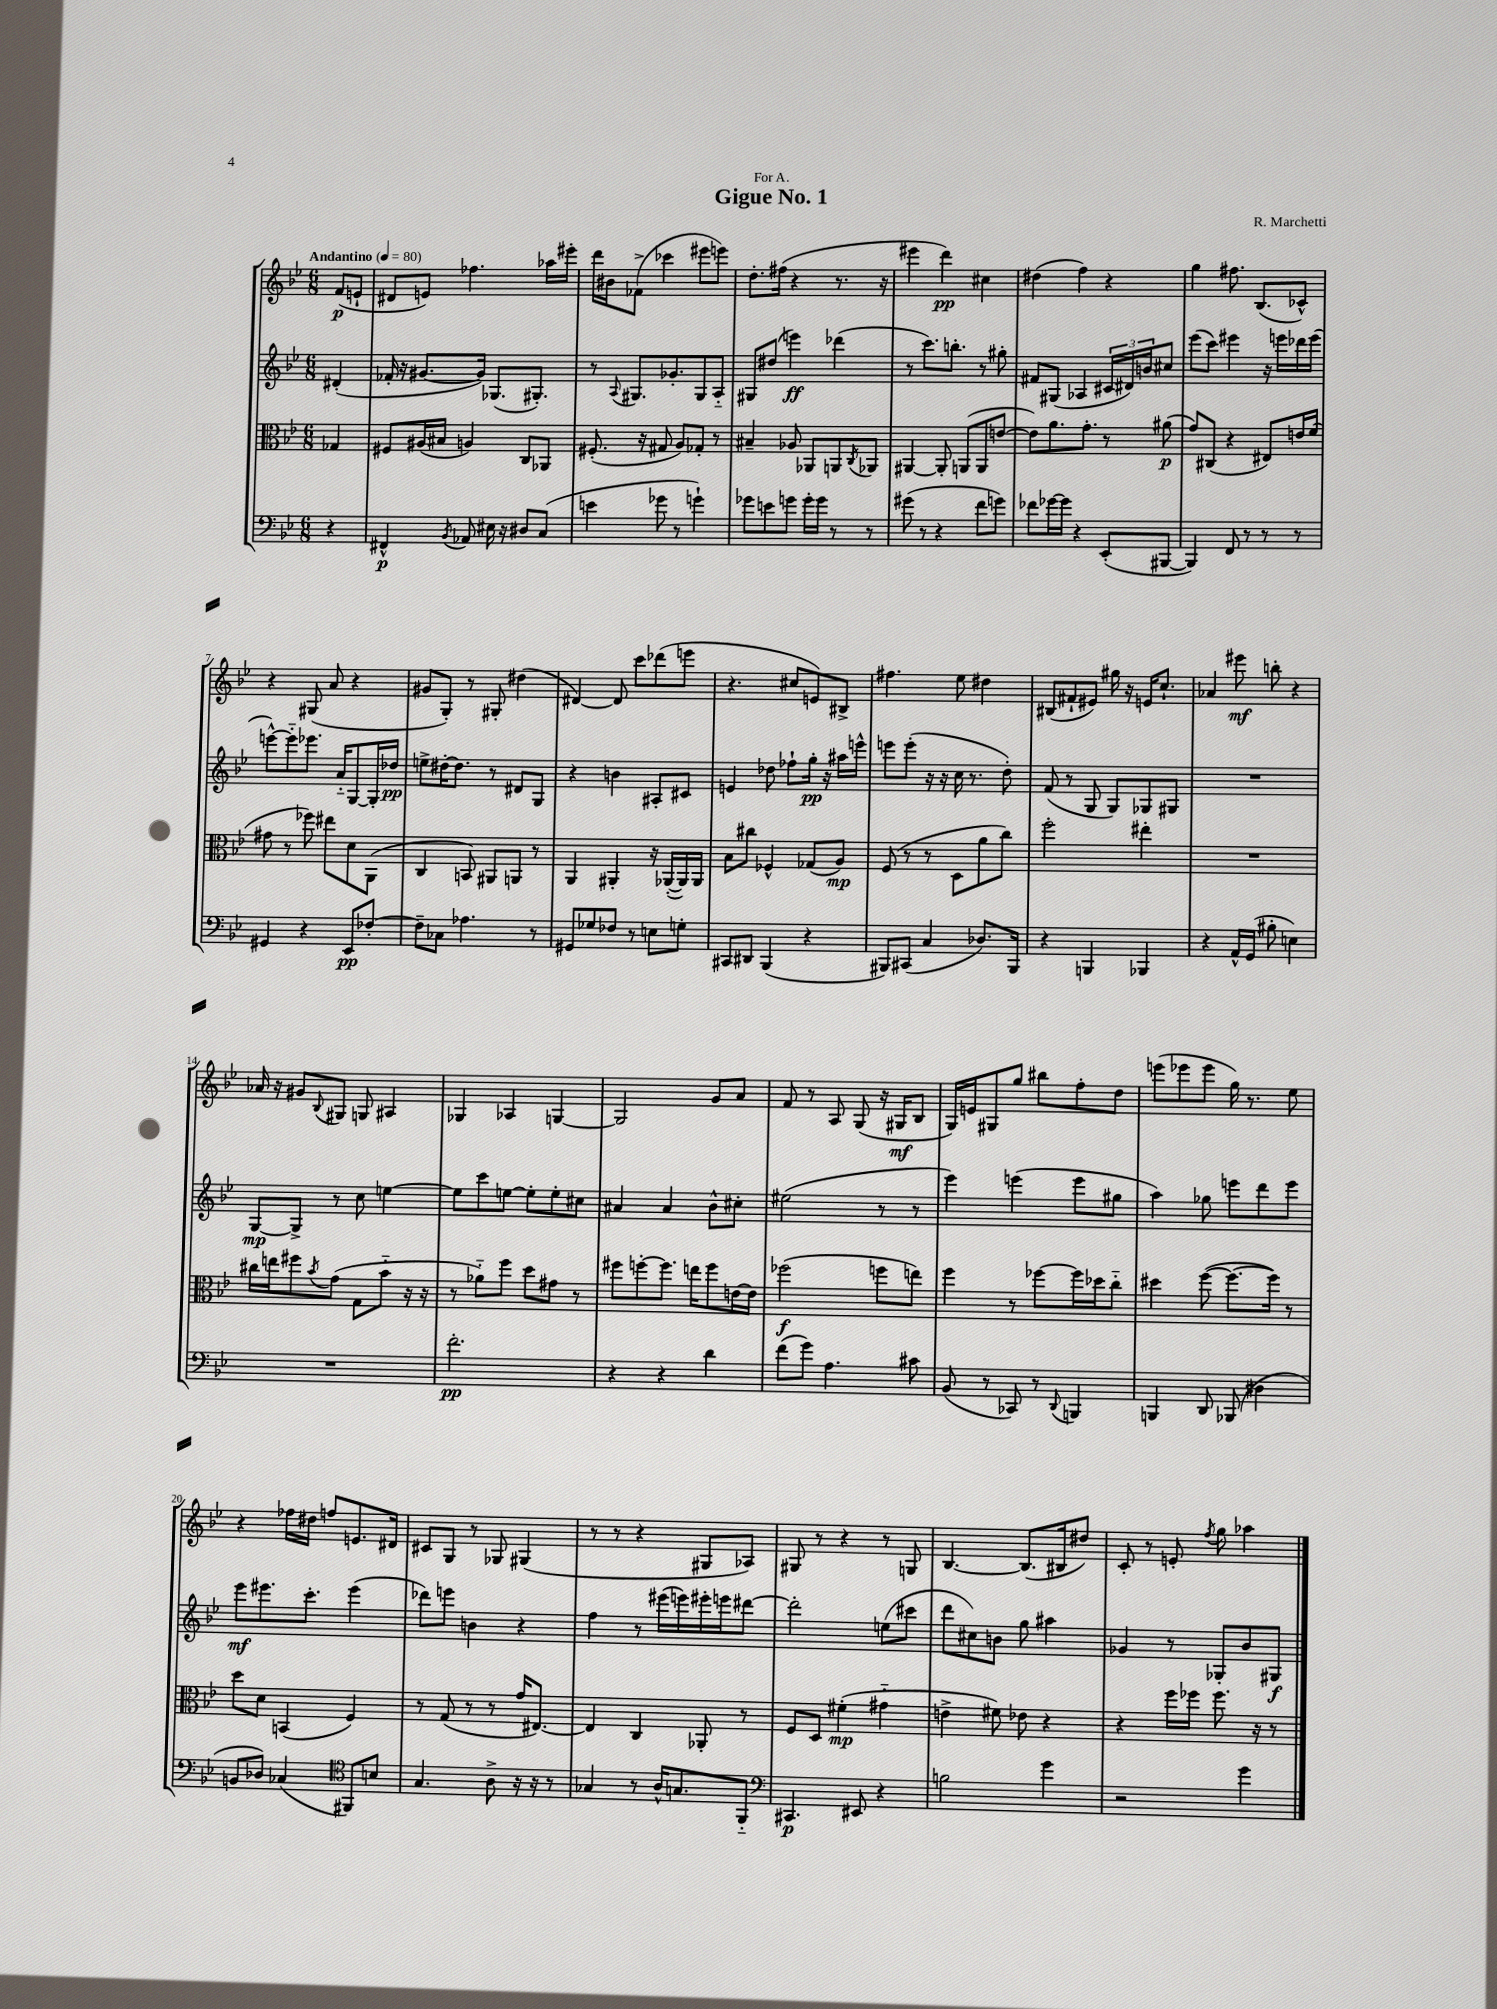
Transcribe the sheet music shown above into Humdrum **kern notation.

**kern	**dynam	**kern	**dynam	**kern	**dynam	**kern	**dynam
*part4	*part4	*part3	*part3	*part2	*part2	*part1	*part1
*staff4	*staff4	*staff3	*staff3	*staff2	*staff2	*staff1	*staff1
*clefF4	*	*clefC3	*	*clefG2	*	*clefG2	*
*k[b-e-]	*	*k[b-e-]	*	*k[b-e-]	*	*k[b-e-]	*
*M6/8	*	*M6/8	*	*M6/8	*	*M6/8	*
*MM80	*	*MM80	*	*MM80	*	*MM80	*
=	=	=	=	=	=	=	=
!	!	!	!	!	!	!LO:TX:a:B:t=Andantino	!
4r	.	4G-X/	.	(4d#X'/	.	(8f/L	p
.	.	.	.	.	.	8en`/J	.
=1	=1	=1	=1	=1	=1	=1	=1
4FF#X^^/	p	8F#X/L	.	16f-X'/	.	8d#X/L	.
.	.	.	.	16r	.	.	.
.	.	(16A#X/L	.	[8.g#X/L	.	8en/J)	.
.	.	16B#X/JJ	.	.	.	.	.
8qBB-/	.	.	.	.	.	.	.
8AA-X/	.	4An/)	.	.	.	4.ff-X\	.
.	.	.	.	16g#/Jk])	.	.	.
16E#X\	.	.	.	(8.G-X/L	.	.	.
16r	.	.	.	.	.	.	.
8D#X/L	.	8C/L	.	.	.	.	.
.	.	.	.	8.G#X'/J)	.	.	.
(8C/J	.	8AA-X/J	.	.	.	16aa-X\LL	.
.	.	.	.	.	.	16eee#X'\JJ	.
=2	=2	=2	=2	=2	=2	=2	=2
4en\	.	(8.F#X'/	.	8r	.	16ddd\LL	.
.	.	.	.	.	.	16b#X\J	.
.	.	.	.	8qqA/	.	.	.
.	.	.	.	8.G#X/L	.	(8f-X^\J	.
.	.	16r	.	.	.	.	.
8g-X\	.	8G#X/	.	.	.	4ccc-X\	.
.	.	.	.	8.g-X'/	.	.	.
8r	.	8A/L)	.	.	.	.	.
4gn`\)	.	8G-X'/J	.	8G#/	.	8eee#X\L	.
.	.	8r	.	8A/J	.	8eeen\J)	.
=3	=3	=3	=3	=3	=3	=3	=3
8g-X\L	.	4B#X~/	.	8G#X/L	.	8.dd'\L	.
8en\	.	.	.	(8dd#X/J	.	.	.
.	.	.	.	.	.	(16ff#X\Jk	.
8gn\J	.	8A-X/	.	4eeen\)	ff	4r	.
16g'\LL	.	8AA-X/L	.	.	.	.	.
16g\JJ	.	.	.	.	.	.	.
8r	.	8AAn/	.	(4ddd-X\	.	8.r	.
.	.	8qC/	.	.	.	.	.
8r	.	8AA-X/J	.	.	.	.	.
.	.	.	.	.	.	16r	.
=4	=4	=4	=4	=4	=4	=4	=4
(8g#X\	.	[4AA#X/	.	8r	.	4eee#X\	.
8r	.	.	.	8.ccc\L)	.	.	.
4r	.	8AA#'/]	.	.	.	4ddd\)	pp
.	.	.	.	8.bbn'\J	.	.	.
.	.	(8AAn/L	.	.	.	.	.
8f\L	.	8AA/	.	8r	.	4cc#X\	.
8gn\J)	.	[8en/J	.	8gg#X'\	.	.	.
=5	=5	=5	=5	=5	=5	=5	=5
8f-X\L	.	8e\L])	.	8f#X/L	.	(4dd#X\	.
[16g-X\L	.	8.a\	.	(8G#X/J	.	.	.
16g-\JJ]	.	.	.	.	.	.	.
4r	.	.	.	4A-X/	.	4ff\)	.
.	.	8.g'\J	.	.	.	.	.
(8EE-'/L	.	8r	.	24c#X/LL	.	4r	.
.	.	.	.	24d#X/)	.	.	.
.	.	.	.	24bn/J	.	.	.
[8BBB#X/J	.	(8a#X\	p	8cc#X/J	.	.	.
=6	=6	=6	=6	=6	=6	=6	=6
4BBB#/])	.	8g/L)	.	(8eee-\L	.	4gg\	.
.	.	(8C#X/J	.	8ccc\J)	.	.	.
8FF/	.	4r	.	4eee#X\	.	8.ff#X\	.
8r	.	.	.	.	.	.	.
.	.	.	.	.	.	(8.B-/L	.
8r	.	8E#X/L)	.	16r	.	.	.
.	.	.	.	16eeen\LL	.	.	.
8r	.	16en/L	.	16ddd-X\	.	8c-X^^/J)	.
.	.	(16f/JJ	.	(16eee\JJ	.	.	.
!!LO:LB:g=z
=7	=7	=7	=7	=7	=7	=7	=7
4GG#X/	.	8g#X\	.	[8eeen^^\L)	.	4r	.
.	.	8r	.	8eee\]	.	.	.
4r	.	8ff-X\)	.	8.eee-X\J	.	(8G#X/	.
.	.	8ee#X\L	.	.	.	8a/	.
.	.	.	.	16a/KL	.	.	.
8EE-/L	pp	8d\	.	[8G/	.	4r	.
[8F-X'/J	.	(8AA\J	.	16G'/L]	.	.	.
.	.	.	.	16dd-X/JJ	pp	.	.
=8	=8	=8	=8	=8	=8	=8	=8
8F-~\L]	.	4C/	.	8een^\L	.	8g#X/L	.
8C-X\J	.	.	.	[16dd#X'\K	.	8G'/J)	.
.	.	.	.	8.dd#\J]	.	.	.
4.A-X\	.	8BBn/)	.	.	.	8r	.
.	.	8AA#X/L	.	8r	.	8G#X'/	.
.	.	8AAn/J	.	8d#X/L	.	(4dd#X\	.
8r	.	8r	.	8G/J	.	.	.
=9	=9	=9	=9	=9	=9	=9	=9
8GG#X/L	.	4AA/	.	4r	.	[4d#X/)	.
8G-X/	.	.	.	.	.	.	.
8F-X/J	.	4AA#X'/	.	4bn\	.	8d#/]	.
8r	.	.	.	.	.	8ccc\L	.
8En\L	.	16r	.	8A#X'/L	.	(8ddd-X\	.
.	.	([16AA-X'/LL	.	.	.	.	.
8Gn'\J	.	16AA-/])	.	8c#X/J	.	8eeen\J	.
.	.	16AA-/JJ	.	.	.	.	.
=10	=10	=10	=10	=10	=10	=10	=10
8CC#X/L	.	8B-\L	.	4en/	.	4.r	.
8DD#X/J	.	8cc#X\J	.	.	.	.	.
(4BBB-/	.	4F-X^^/	.	8dd-X\	.	.	.
.	.	.	.	8ff-X`\L	.	8cc#X/L	.
4r	.	(8G-X/L	.	16gg'\Jk	pp	8en/)	.
.	.	.	.	16r	.	.	.
.	.	8A/J)	mp	16aa#X\LL	.	8B#X^/J	.
.	.	.	.	16eeen^^\JJ	.	.	.
=11	=11	=11	=11	=11	=11	=11	=11
8BBB#X/L)	.	(8F/	.	8eeen\L	.	4.ff#X\	.
(8CC#X/J	.	8r	.	(8eee'\J	.	.	.
4C/	.	8r	.	16r	.	.	.
.	.	.	.	16r	.	.	.
.	.	8D\L	.	16cc\	.	8ee-\	.
.	.	.	.	8.r	.	.	.
8.D-X/L)	.	8a\	.	.	.	4dd#X\	.
.	.	8cc\J)	.	8dd'\)	.	.	.
16BBB#/Jk	.	.	.	.	.	.	.
=12	=12	=12	=12	=12	=12	=12	=12
4r	.	2ff'\	.	(8f/	.	(8B#X/L	.
.	.	.	.	8r	.	8f#X`/	.
4BBBn/	.	.	.	8G/	.	8e#X/J)	.
.	.	.	.	8G/L)	.	16gg#X\	.
.	.	.	.	.	.	16r	.
4BBB-X/	.	4ee#X'\	.	8G-X/	.	16en/KL	.
.	.	.	.	.	.	8.cc`/J	.
.	.	.	.	8G#X/J	.	.	.
=13	=13	=13	=13	=13	=13	=13	=13
4r	.	2.r	.	2.r	.	4a-X/	.
16AA^^/LL	.	.	.	.	.	8eee#X\	mf
(16GG/JJ	.	.	.	.	.	.	.
8B#X'\	.	.	.	.	.	8bbn'\	.
4En\)	.	.	.	.	.	4r	.
!!LO:LB:g=z
=14	=14	=14	=14	=14	=14	=14	=14
2.r	.	16cc#X\LL	.	[8G/L	mp	16a-X/	.
.	.	16een\J	.	.	.	16r	.
.	.	8ff#X\	.	8G^/J]	.	8g#X/L	.
.	.	8qb-/	.	.	.	8qqB-/	.
.	.	(8g\J	.	8r	.	8G#X/J	.
.	.	8G\L	.	8cc\	.	8Gn/	.
.	.	8b-\J	.	[4een\	.	4A#X/	.
.	.	16r	.	.	.	.	.
.	.	16r	.	.	.	.	.
=15	=15	=15	=15	=15	=15	=15	=15
2.f'\	pp	8r	.	8ee\L]	.	4G-X/	.
.	.	8a-X\L)	.	8ccc\	.	.	.
.	.	8ff\J	.	[8een\J	.	4A-X/	.
.	.	8dd\L	.	8ee'\L]	.	.	.
.	.	8g#X\J	.	8ee'\	.	[4Gn/	.
.	.	8r	.	8cc#X\J	.	.	.
=16	=16	=16	=16	=16	=16	=16	=16
4r	.	8ff#X\L	.	4a#X/	.	2G/]	.
.	.	[8ffn'\	.	.	.	.	.
4r	.	8.ff\J]	.	4a#/	.	.	.
.	.	16een\KL	.	.	.	.	.
4d\	.	8ff\	.	8b-^^\L	.	8g/L	.
.	.	[16en\L	.	8cc#X'\J	.	8a/J	.
.	.	16e\JJ]	.	.	.	.	.
=17	=17	=17	=17	=17	=17	=17	=17
(8f\L	.	(2ff-X\	f	(2ee#X\	.	8f/	.
8g\J)	.	.	.	.	.	8r	.
4.A\	.	.	.	.	.	8A/	.
.	.	.	.	.	.	(8G/	.
.	.	8ffn\L	.	8r	.	16r	.
.	.	.	.	.	.	16G#X/KL	mf
8c#X\	.	8een\J)	.	8r	.	8B-/J	.
=18	=18	=18	=18	=18	=18	=18	=18
(8BB-/	.	4ff\	.	4eee-\)	.	16G/LL)	.
.	.	.	.	.	.	16en/J	.
8r	.	.	.	.	.	8G#X/	.
8CC-X/)	.	8r	.	(4eeen\	.	8gg/J	.
8r	.	[8ff-X\L	.	.	.	8bb#X\L	.
8qqDD/	.	.	.	.	.	.	.
4BBBn/	.	16ff-\L]	.	8eee\L	.	8ff'\	.
.	.	16dd-X\J	.	.	.	.	.
.	.	8cc\J	.	8gg#X\J	.	8dd\J	.
=19	=19	=19	=19	=19	=19	=19	=19
4BBBn/	.	4dd#X\	.	4aa\)	.	(8eeen\L	.
.	.	.	.	.	.	8eee-X\	.
8DD/	.	([8ff\	.	8gg-X\	.	8eee-\J	.
(8BBB-X/	.	8.ff\L_	.	8eeen\L	.	16gg\)	.
.	.	.	.	.	.	8.r	.
4D#X\	.	.	.	8ddd\	.	.	.
.	.	16ff\Jk])	.	.	.	.	.
.	.	8r	.	8eee\J	.	8ee-\	.
!!LO:LB:g=z
=20	=20	=20	=20	=20	=20	=20	=20
8BBn/L	.	8dd\L	.	8eee-\L	mf	4r	.
8D-X/J)	.	8d\J	.	8.eee#X\	.	.	.
(4C-X/	.	(4BBn/	.	.	.	16ff-X\LL	.
.	.	.	.	8.ccc'\J	.	16dd#X\JJ	.
.	.	.	.	.	.	8ffn/L	.
*clefC4	*	*	*	*	*	*	*
8FF#X/L)	.	4F/)	.	(4eee#\	.	8.en/	.
8Bn/J	.	.	.	.	.	.	.
.	.	.	.	.	.	16d#X/Jk	.
=21	=21	=21	=21	=21	=21	=21	=21
4.G/	.	8r	.	8ddd-X\L)	.	8c#X/L	.
.	.	(8G/	.	8eeen\J	.	8G/J	.
.	.	8r	.	4bn\	.	8r	.
8A^\	.	8r	.	.	.	8G-X/	.
16r	.	16g/KL	.	4r	.	(4G#X/	.
16r	.	[8.E#X/J)	.	.	.	.	.
8r	.	.	.	.	.	.	.
=22	=22	=22	=22	=22	=22	=22	=22
4G-X/	.	4E#/]	.	4ff\	.	8r	.
.	.	.	.	.	.	8r	.
8r	.	4C/	.	8r	.	4r	.
16A^^/KL	.	.	.	(16eee#X\LL	.	.	.
8.Gn/	.	.	.	16eeen\)	.	.	.
.	.	8AA-X'/	.	16eee#X'\	.	8G#X/L	.
.	.	.	.	16eeen\J	.	.	.
8FF/J	.	8r	.	[8ddd#X\J	.	8A-X/J)	.
=23	=23	=23	=23	=23	=23	=23	=23
*clefF4	*	*	*	*	*	*	*
4.CC#X/	p	8F/L	.	2ddd#'\]	.	8G#X/	.
.	.	8D/J	.	.	.	8r	.
.	.	(4f#X'\	mp	.	.	4r	.
8EE#X/	.	.	.	.	.	.	.
4r	.	4g#X\	.	(8een\L	.	8r	.
.	.	.	.	8ccc#X\J	.	8Gn/	.
=24	=24	=24	=24	=24	=24	=24	=24
2Bn\	.	4en^\	.	8ddd\L	.	[4.B-/	.
.	.	.	.	8cc#X\)	.	.	.
.	.	8f#X\)	.	8bn\J	.	.	.
.	.	8e-X\	.	8gg\	.	(8.B-/L]	.
4g\	.	4r	.	4aa#X\	.	.	.
.	.	.	.	.	.	16B#X/k	.
.	.	.	.	.	.	8dd#X/J)	.
=25	=25	=25	=25	=25	=25	=25	=25
2r	.	4r	.	4g-X/	.	8c'/	.
.	.	.	.	.	.	8r	.
.	.	16ff\LL	.	8r	.	8en'/	.
.	.	16ff-X\JJ	.	.	.	.	.
.	.	.	.	.	.	8qff/	.
.	.	8.ff-\	.	8G-X'/L	.	8gg\	.
4g\	.	.	.	8b-/	.	4aa-X\	.
.	.	16r	.	.	.	.	.
.	.	8r	.	8G#X/J	f	.	.
==	==	==	==	==	==	==	==
*-	*-	*-	*-	*-	*-	*-	*-
